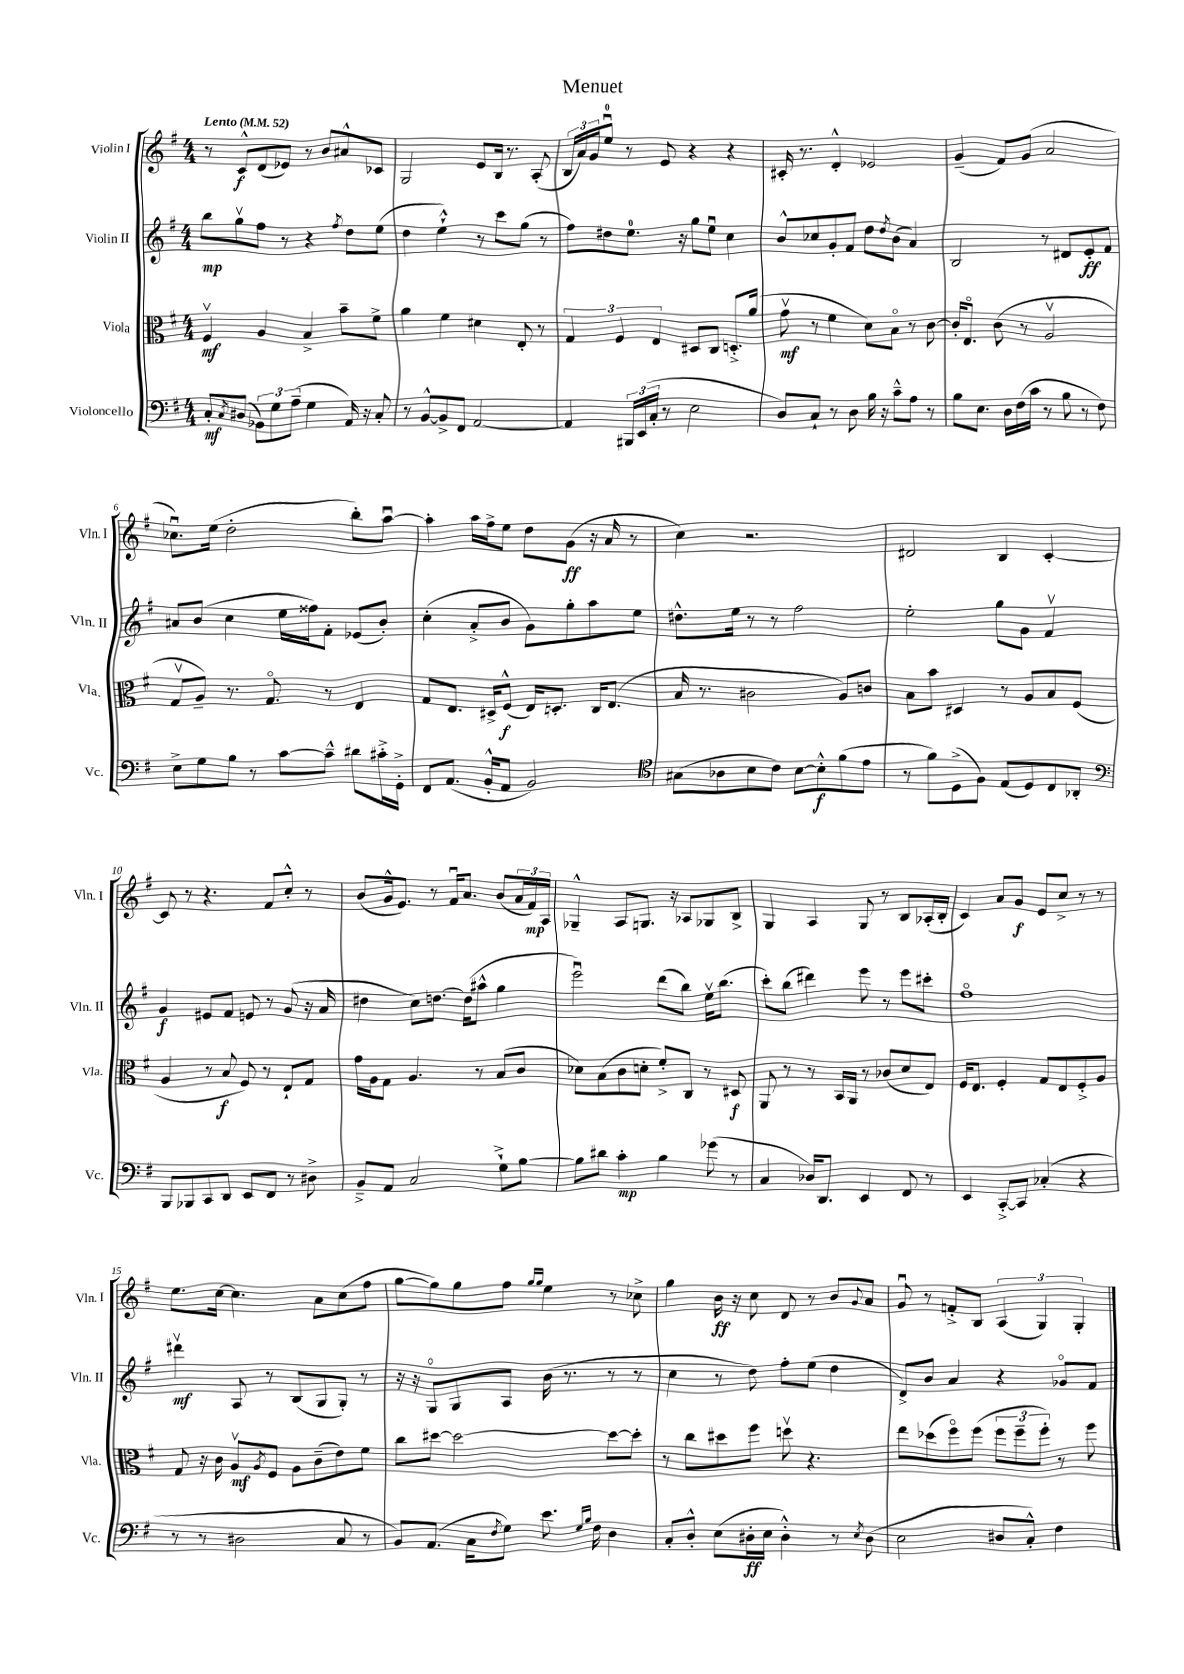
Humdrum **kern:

**kern	**dynam	**kern	**dynam	**kern	**dynam	**kern	**dynam
*part4	*part4	*part3	*part3	*part2	*part2	*part1	*part1
*staff4	*staff4	*staff3	*staff3	*staff2	*staff2	*staff1	*staff1
*I"Violoncello	*	*I"Viola	*	*I"Violin II	*	*I"Violin I	*
*I'Vc.	*	*I'Vla.	*	*I'Vln. II	*	*I'Vln. I	*
*clefF4	*	*clefC3	*	*clefG2	*	*clefG2	*
*k[f#]	*	*k[f#]	*	*k[f#]	*	*k[f#]	*
*M4/4	*	*M4/4	*	*M4/4	*	*M4/4	*
*MM52	*	*MM52	*	*MM52	*	*MM52	*
=1	=1	=1	=1	=1	=1	=1	=1
!	!	!	!	!	!	!LO:TX:a:B:t=Lento	!
8C'/L	mf	4F#v/	mf	8bb\L	mp	8r	.
8qC/	.	.	.	.	.	.	.
(8D#X/J	.	.	.	8ggv\	.	8c^^/L	f
12BB-X\L)	.	4A/	.	8ff#\J	.	(8d/	.
12G\	.	.	.	.	.	.	.
.	.	.	.	8r	.	8e-X/J)	.
(12A~\J	.	.	.	.	.	.	.
4G\	.	4B^/	.	4r	.	8r	.
.	.	.	.	.	.	8b/L	.
.	.	.	.	8qff#/	.	.	.
16AA/)	.	8b~\L	.	8dd\L	.	8a#X^^/	.
16r	.	.	.	.	.	.	.
8C'/	.	8f#^\J	.	(8ee\J	.	8c-X/J	.
=2	=2	=2	=2	=2	=2	=2	=2
8r	.	4a\	.	4dd\	.	2G/	.
[8BB^^/L	.	.	.	.	.	.	.
8BB^/]	.	4f#\	.	4ee`^^\)	.	.	.
8FF#/J	.	.	.	.	.	.	.
[2AA/	.	4d#X\	.	8r	.	8e/L	.
.	.	.	.	8ccc\L	.	16B/Jk	.
.	.	.	.	.	.	8.r	.
.	.	8E'/	.	(8gg\J	.	.	.
.	.	8r	.	8r	.	(8A'/	.
=3	=3	=3	=3	=3	=3	=3	=3
4AA/]	.	6G/	.	8ff#\L)	.	24B/LL	.
.	.	.	.	.	.	24a/)	.
.	.	.	.	.	.	24g/J	.
.	.	.	.	8dd#X\	.	8eeu/J	.
.	.	6F#/	.	.	.	.	.
24BBB#X/LL	.	.	.	8.ee\J	.	8r	.
(24EE/	.	.	.	.	.	.	.
24C'/JJ	.	6E/	.	.	.	.	.
8r	.	.	.	.	.	8e/	.
.	.	.	.	16r	.	.	.
2E\	.	8D#X/L	.	8gg\L	.	4r	.
.	.	8C/J	.	8eeu\J	.	.	.
.	.	8.Dn'^/L	.	4cc\	.	4r	.
.	.	(16a/Jk	.	.	.	.	.
=4	=4	=4	=4	=4	=4	=4	=4
8D/L)	.	8gv\	mf	8b^^/L	.	16c#X'/	.
.	.	.	.	.	.	8.r	.
8C`/J	.	8r	.	8cc-X/	.	.	.
8r	.	4f#\	.	8g'/	.	4d'^^/	.
8D\	.	.	.	8f#/J	.	.	.
16B\	.	8d\L)	.	8dd\L	.	2e-X/	.
16r	.	.	.	.	.	.	.
.	.	.	.	8qdd/	.	.	.
8c~^^\L	.	8B\J	.	(8b\J	.	.	.
8A\J	.	8r	.	4a/)	.	.	.
8r	.	[8c\	.	.	.	.	.
=5	=5	=5	=5	=5	=5	=5	=5
8B\L	.	16c'/KL]	.	2B/	.	(4g~/	.
.	.	8.E/J	.	.	.	.	.
8.E\J	.	.	.	.	.	.	.
.	.	(8c\	.	.	.	8f#/L)	.
16D\LL	.	.	.	.	.	.	.
(16F#\	.	8r	.	.	.	(8g/J	.
16c\JJ	.	.	.	.	.	.	.
8r	.	2Av/	.	8r	.	2a/	.
8B\	.	.	.	8d#X/L	.	.	.
8r	.	.	.	8e'/	ff	.	.
8F#\)	.	.	.	8f#/J	.	.	.
!!LO:LB:g=z
=6	=6	=6	=6	=6	=6	=6	=6
8E^\L	.	8Gv/L	.	8a#X/L	.	8.cc-Xu\L)	.
8G\	.	8A~/J)	.	(8b/J	.	.	.
.	.	.	.	.	.	(16ee\Jk	.
8B\J	.	8.r	.	4cc\	.	2dd'\	.
8r	.	.	.	.	.	.	.
.	.	8.G/	.	.	.	.	.
[8c\L	.	.	.	16ee\LL	.	.	.
.	.	.	.	16ff##X\J)	.	.	.
8c~^^\J]	.	8r	.	8f#'\J	.	.	.
8d#X\L	.	4E/	.	(8e-X/L	.	8bb'\L)	.
16c#X'^\L	.	.	.	8b'/J)	.	[8aau\J	.
16GG'^\JJ	.	.	.	.	.	.	.
=7	=7	=7	=7	=7	=7	=7	=7
8FF#/L	.	8G/L	.	(4cc'\	.	4aa'\]	.
(8.AA/J	.	8.E/J	.	.	.	.	.
.	.	.	.	8a'^/L	.	16aa\LL	.
16BB'^^/KL	.	16D#X^/KL	.	.	.	16ff#^\J	.
8AA/J	.	(8F#^^/J	f	8b/J	.	8ee\J	.
2BB/)	.	16E/KL)	.	8g\L)	.	8dd\L	.
.	.	8.Dn'/J	.	.	.	.	.
.	.	.	.	8gg'\	.	(8g\J	ff
.	.	16C/KL	.	8aa\	.	16r	.
.	.	(8.E/J	.	.	.	16a/	.
.	.	.	.	8ee\J	.	8r	.
=8	=8	=8	=8	=8	=8	=8	=8
*clefC4	*	*	*	*	*	*	*
(8G#X\L	.	16B/	.	8.dd#X^^\L	.	4cc\)	.
.	.	8.r	.	.	.	.	.
8A-X\	.	.	.	.	.	.	.
.	.	.	.	16ee\Jk	.	.	.
8B\	.	2c#X\	.	8r	.	2.r	.
8c\J)	.	.	.	8r	.	.	.
[8B\L	.	.	.	2ff#\	.	.	.
8B'^^\]	f	.	.	.	.	.	.
(8f#\	.	8A/L)	.	.	.	.	.
8e\J	.	8cn/J	.	.	.	.	.
=9	=9	=9	=9	=9	=9	=9	=9
8r	.	8B\L	.	2ee'\	.	2d#X/	.
8f#\L)	.	8b\J	.	.	.	.	.
(8D^\	.	4D#X/	.	.	.	.	.
8F#\J)	.	.	.	.	.	.	.
(8E/L	.	8r	.	8gg\L	.	4B/	.
8D/)	.	8A/L	.	8g\J	.	.	.
8C/	.	8B/	.	4f#v/	.	[4c'/	.
8AA-X'/J	.	(8F#/J	.	.	.	.	.
!!LO:LB:g=z
=10	=10	=10	=10	=10	=10	=10	=10
*clefF4	*	*	*	*	*	*	*
8BBB/L	.	4A/	.	4g/	f	8c/]	.
8BBB-X/	.	.	.	.	.	8r	.
8CC/	.	8r	.	8e#X/L	.	4.r	.
8DD/J	.	8B/	f	8f#/J	.	.	.
8EE/L	.	8F#/)	.	8en/	.	.	.
8FF#/J	.	8r	.	8r	.	8f#/L	.
8r	.	8E`/L	.	(8g/	.	8cc'^^/J	.
8D#X^\	.	8G/J	.	16r	.	8r	.
.	.	.	.	16a/	.	.	.
=11	=11	=11	=11	=11	=11	=11	=11
8BB~^/L	.	16g\LL	.	4dd#X\	.	(8b/L	.
.	.	16A\J	.	.	.	.	.
8AA/J	.	8G\J	.	.	.	16g^^/k	.
.	.	.	.	.	.	8.e/J)	.
2C/	.	4.A/	.	8cc\L)	.	.	.
.	.	.	.	[8.ddn\J	.	8r	.
.	.	.	.	.	.	16f#u/KL	.
.	.	.	.	(16dd\KL]	.	8.a/J	.
.	.	8r	.	8aa#X^^\J	.	.	.
8G`^\L	.	(8B/L	.	4gg\	.	(8b/L	.
[8B\J	.	8c/J	.	.	.	24a/L	.
.	.	.	.	.	.	24f#/)	mp
.	.	.	.	.	.	24A/JJ	.
=12	=12	=12	=12	=12	=12	=12	=12
8B\L]	.	8d-X\L)	.	2eeeu\)	.	4G-X~^^/	.
8d#X\J	.	(8B\	.	.	.	.	.
4c'\	mp	8c\	.	.	.	8A/L	.
.	.	8dn'\J	.	.	.	8.Gn/J	.
4B\	.	8f#'^/L)	.	(8ddd\L	.	.	.
.	.	.	.	.	.	16r	.
.	.	8C/J	.	8bb\J)	.	8A-X/L	.
(8g-X\	.	8r	.	16eev\KL	.	8G-X/	.
.	.	.	.	(8.bb\J	.	.	.
8r	.	8D#X/	f	.	.	8B^/J	.
=13	=13	=13	=13	=13	=13	=13	=13
4C/	.	8AA/	.	8ccc'\L)	.	4G/	.
.	.	8r	.	(8bb\J	.	.	.
16D-X/KL)	.	8r	.	4ddd#X\)	.	4A/	.
8.DD/J	.	.	.	.	.	.	.
.	.	16BB/LL	.	.	.	.	.
.	.	16AA/JJ	.	.	.	.	.
4EE/	.	8r	.	8eee\	.	8G/	.
.	.	(8c-X/L	.	8r	.	8r	.
8FF#/	.	8d/	.	8eee\L	.	8B/L	.
8r	.	8E/J)	.	8ccc#X'\J	.	(16A-X'/L	.
.	.	.	.	.	.	16B'/JJ	.
=14	=14	=14	=14	=14	=14	=14	=14
4EE/	.	16F#/KL	.	1ff#	.	4c/)	.
.	.	8.E/J	.	.	.	.	.
[8CC'^/L	.	4F#'/	.	.	.	8a/L	.
8CC/J]	.	.	.	.	.	8g/J	f
(4C-X'/	.	8G/L	.	.	.	8e/L	.
.	.	8E/	.	.	.	8cc^/J	.
4r	.	8F#'^/	.	.	.	8r	.
.	.	8A/J	.	.	.	8r	.
!!LO:LB:g=z
=15	=15	=15	=15	=15	=15	=15	=15
8r	.	8G/	.	4ddd#Xv\	mf	8.ee\L	.
8r	.	16r	.	.	.	.	.
.	.	16c\	.	.	.	[16cc\Jk	.
2D#X\	.	8Av/L	mf	8A/	.	4.cc\]	.
.	.	8qA/	.	.	.	.	.
.	.	8F#/J	.	8r	.	.	.
.	.	8A\L	.	(8B/L	.	.	.
.	.	(8c~\	.	8G/	.	8a\L	.
8C/	.	8e\)	.	8G'/J)	.	(8cc\	.
8r	.	8f#\J	.	8r	.	8ff#\J	.
=16	=16	=16	=16	=16	=16	=16	=16
8BB/L)	.	8cc\L	.	16r	.	[8gg\L	.
.	.	.	.	16r	.	.	.
(8.AA/J	.	[8dd#X\J	.	8G/L	.	8gg\])	.
.	.	2dd#\_	.	8G/	.	8gg\	.
16C\KL	.	.	.	.	.	.	.
8qF#/	.	.	.	.	.	.	.
8G\J)	.	.	.	8A/J	.	8ff#\J	.
.	.	.	.	.	.	16qqgg/LL	.
.	.	.	.	.	.	16qqgg/JJ	.
8.e\	.	.	.	(16b\	.	4ee\	.
.	.	.	.	8.r	.	.	.
16qqG/LL	.	.	.	.	.	.	.
16qqB/JJ	.	.	.	.	.	.	.
16F#\	.	.	.	.	.	.	.
4D\	.	8dd#\L_	.	8r	.	8r	.
.	.	8dd#'\J]	.	8r	.	8cc-X^\	.
=17	=17	=17	=17	=17	=17	=17	=17
8C'/L	.	8r	.	4cc\	.	4gg\	.
8D'^^/J	.	8cc\L	.	.	.	.	.
(8E\L	.	8dd#X\	.	8r	.	16b\	ff
.	.	.	.	.	.	16r	.
16D#X'\L	ff	8ff#\J	.	8dd\)	.	8cc\	.
16E\JJ	.	.	.	.	.	.	.
4D#'^^\)	.	8ddnv\	.	8ff#'\L	.	8d/	.
.	.	4.r	.	(8ee\J	.	8r	.
8r	.	.	.	4dd\	.	8b/L	.
8qE/	.	.	.	.	.	8qqg/	.
(8D#\	.	.	.	.	.	8a/J	.
=18	=18	=18	=18	=18	=18	=18	=18
2E\	.	8ee\L	.	8d^/L)	.	8gu/	.
.	.	(8dd-X\	.	8b/J	.	8r	.
.	.	8ff#\)	.	4a/	.	8fn'^/L	.
.	.	(8ff#\J	.	.	.	8B/J	.
8D#X/L	.	12ff#\L	.	4r	.	(6A/	.
.	.	12ff#~\	.	.	.	.	.
8C'^^/J)	.	.	.	.	.	.	.
.	.	12ff#'\J)	.	.	.	6G/)	.
4F#\	.	8r	.	8g-X/L	.	.	.
.	.	.	.	.	.	6G'/	.
.	.	8ff#\	.	8f#/J	.	.	.
==	==	==	==	==	==	==	==
*-	*-	*-	*-	*-	*-	*-	*-
